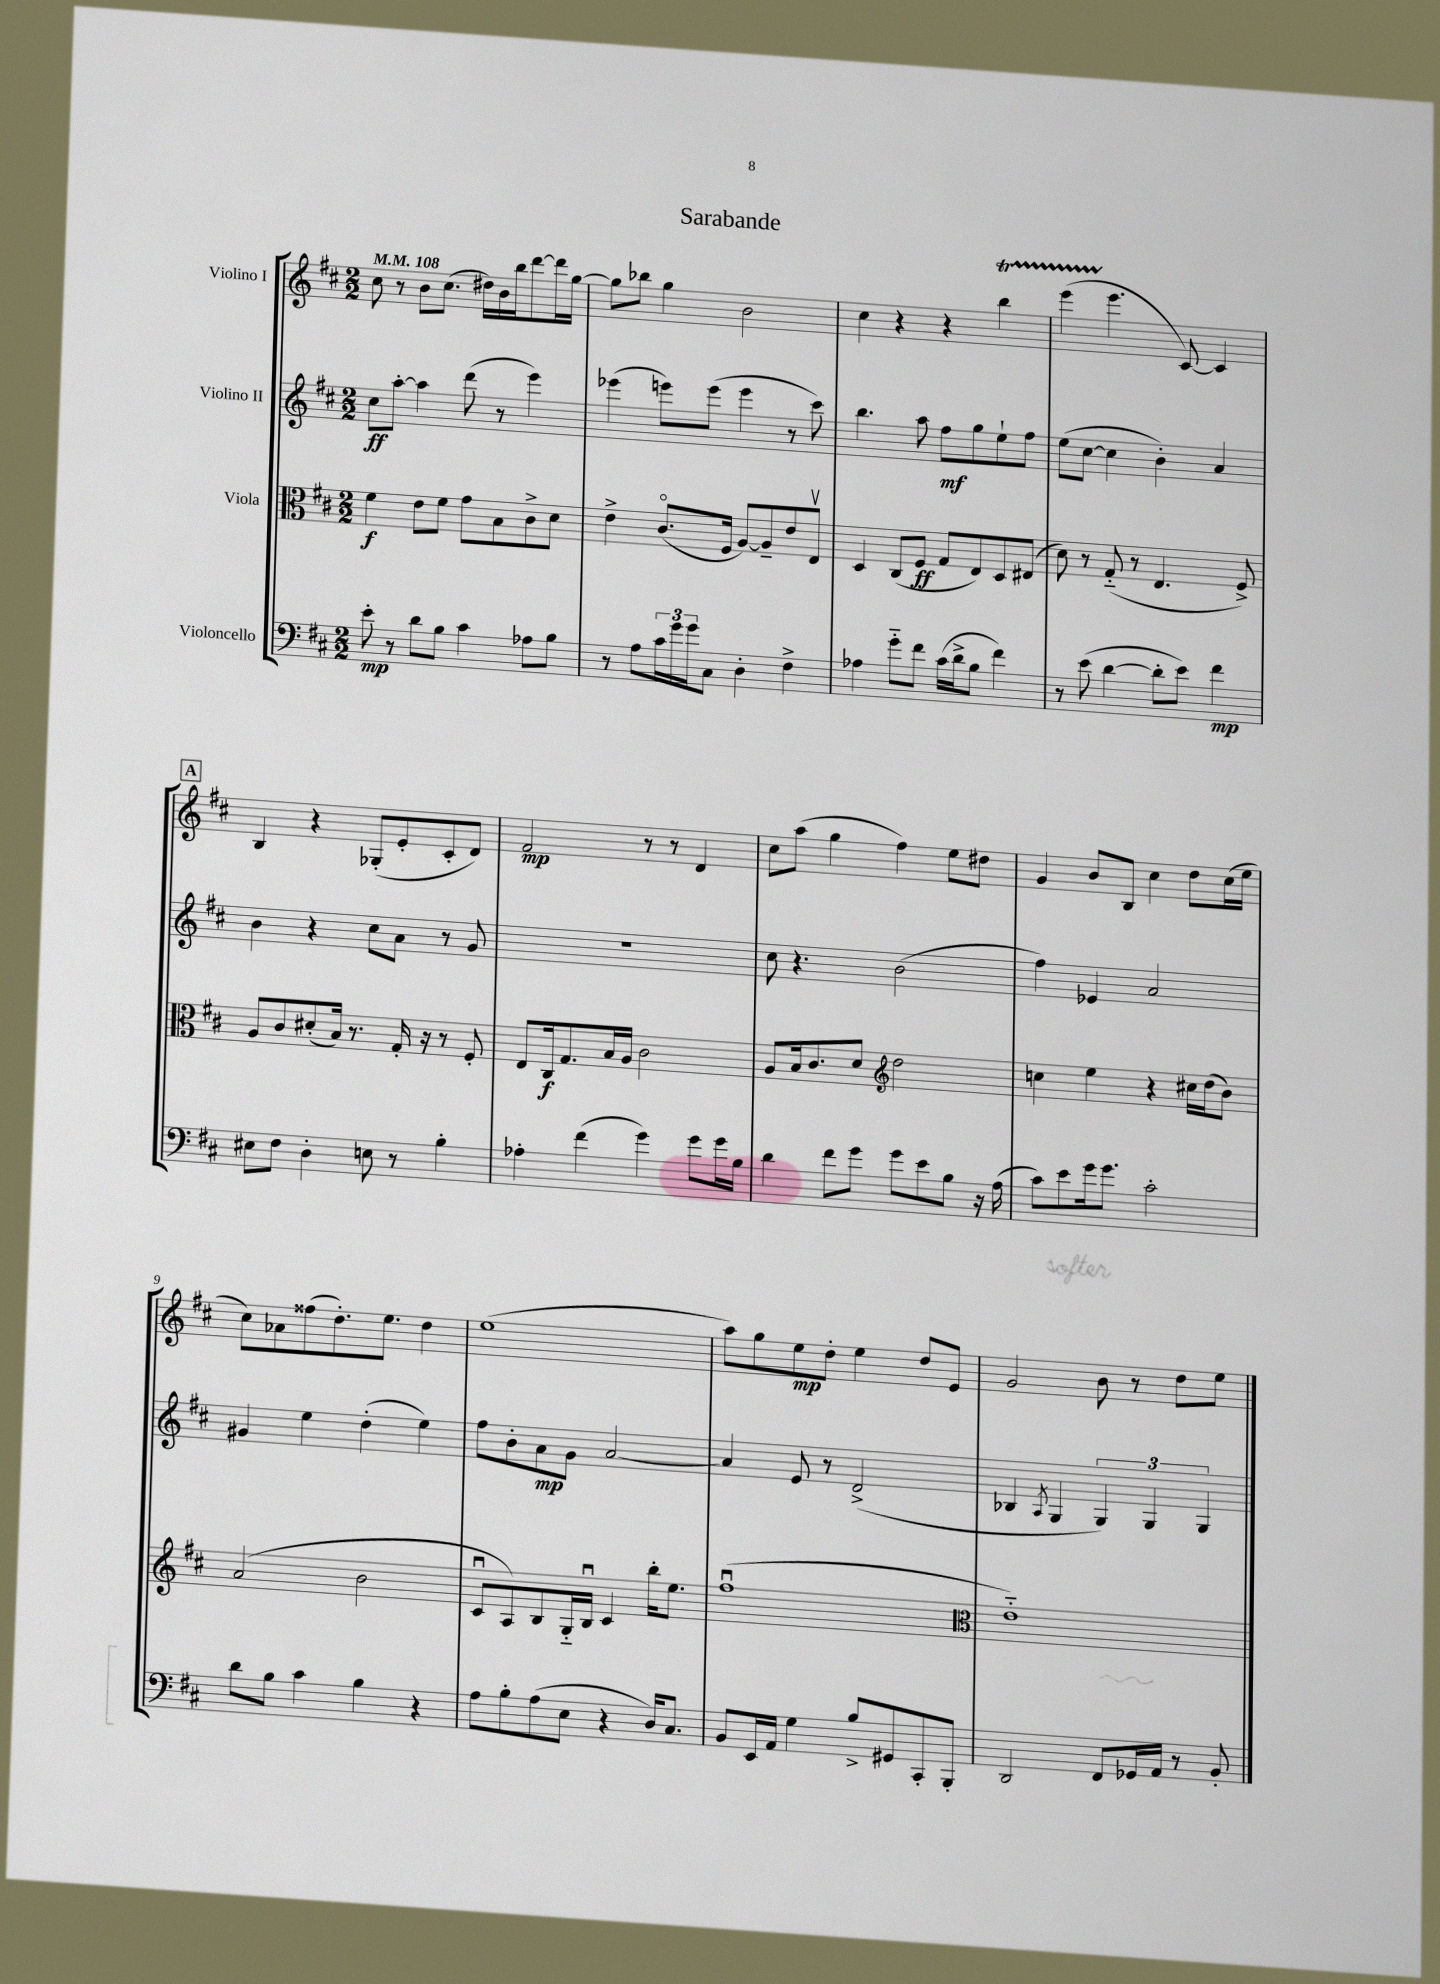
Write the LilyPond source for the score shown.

\header { title = "Sarabande" }
<<
\new StaffGroup <<
\new Staff = "s0" \with { instrumentName = "Violino I" } {
    \clef treble \key d \major \numericTimeSignature \time 2/2 \tempo 4 = 108
    cis''8 r8 b'8 cis''8.( dis''16) b'16 b''16 d'''8~ d'''16 g''16~ |
    g''8 bes''8 g''4 b'2 |
    cis''4 r4 r4 b''4\startTrillSpan |
    e'''4( e'''4.\stopTrillSpan cis'8~) cis'4 |
    \mark \markup { \box "A" } b4 r4 ges8-.( e'8-. cis'8-. d'8) |
    fis'2\mp r8 r8 d'4 |
    cis''8 a''8( g''4 fis''4) e''8 dis''8 |
    g'4 b'8 b8 cis''4 d''8 cis''16( e''16 |
    cis''8) aes'8 fisis''8( d''8.-.) e''8. d''4 |
    e''1( |
    a''8) g''8 e''8\mp d''8-. e''4 d''8 e'8 |
    g'2 b'8 r8 d''8 e''8 \bar "|." |
}
\new Staff = "s1" \with { instrumentName = "Violino II" } {
    \clef treble \key d \major \numericTimeSignature \time 2/2
    cis''8\ff a''8~-. a''4 d'''8( r8 e'''4) |
    ees'''4( e'''8) e'''8( e'''4 r8 cis'''8) |
    b''4. a''8 fis''8\mf g''8 e''8-! fis''8 |
    e''8( cis''8~ cis''4 b'4-.) a'4 |
    \mark \markup { \box "A" } b'4 r4 cis''8 a'8 r8 g'8 |
    R1 |
    cis''8 r4. b'2( |
    fis''4) ees'4 a'2 |
    gis'4 e''4 d''4-.( e''4) |
    fis''8 b'8-. a'8\mp g'8 a'2~ |
    a'4 e'8 r8 d'2->( |
    bes4 \acciaccatura { a8 } g4 \tuplet 3/2 { g4) g4 g4 } \bar "|." |
}
\new Staff = "s2" \with { instrumentName = "Viola" } {
    \clef alto \key d \major \numericTimeSignature \time 2/2
    fis'4\f e'8 fis'8 g'8 b8 cis'8-> d'8 |
    e'4-> cis'8.\flageolet( fis16 a8~) a8-- e'8 e8\upbow |
    d4 cis8( fis8\ff g8 e8) d8 eis8( |
    d'8) r8 g8-_( r8 e4. fis8->) |
    \mark \markup { \box "A" } a8 cis'8 dis'8-.( b16) r8. g16-. r16 r8 fis8-. |
    e8 cis16\f g8. b16 a16 cis'2 |
    a8 b16 cis'8. d'8 \clef treble d''2 |
    c''4 e''4 r4 cis''16 d''16( b'8) |
    a'2( b'2 |
    cis'8\downbow a8) b8 g16-_ b16\downbow cis'4 b''16-. e''8. |
    fis''1\downbow( |
    \clef alto e'1-_) \bar "|." |
}
\new Staff = "s3" \with { instrumentName = "Violoncello" } {
    \clef bass \key d \major \numericTimeSignature \time 2/2
    e'8-.\mp r8 d'8 b8 cis'4 aes8 b8 |
    r8 a8 \tuplet 3/2 { cis'16 g'16 g'16 } cis8 d4-. fis4-> |
    aes4 g'8-_ fis'8 cis'16( d'16-> b8 fis'4) |
    r8 e'8( d'4~ d'8-. e'8) fis'4\mp |
    \mark \markup { \box "A" } eis8 fis8 d4-. e8 r8 b4-. |
    aes4-. fis'4( g'4) g'8 g'16 b16 |
    d'4 fis'8 g'8 g'8 e'8 b8 r16 a16( |
    cis'8) e'8 g'16 g'8. cis'2-. |
    d'8 b8 cis'4 b4 r4 |
    a8 b8-. a8( e8 r4 d16) cis8. |
    b,8 e,16 a,16 g4 b8-> gis,8 cis,8-. b,,8-. |
    d,2 fis,8 ges,16 a,16 r8 b,8-. \bar "|." |
}
>>
>>
